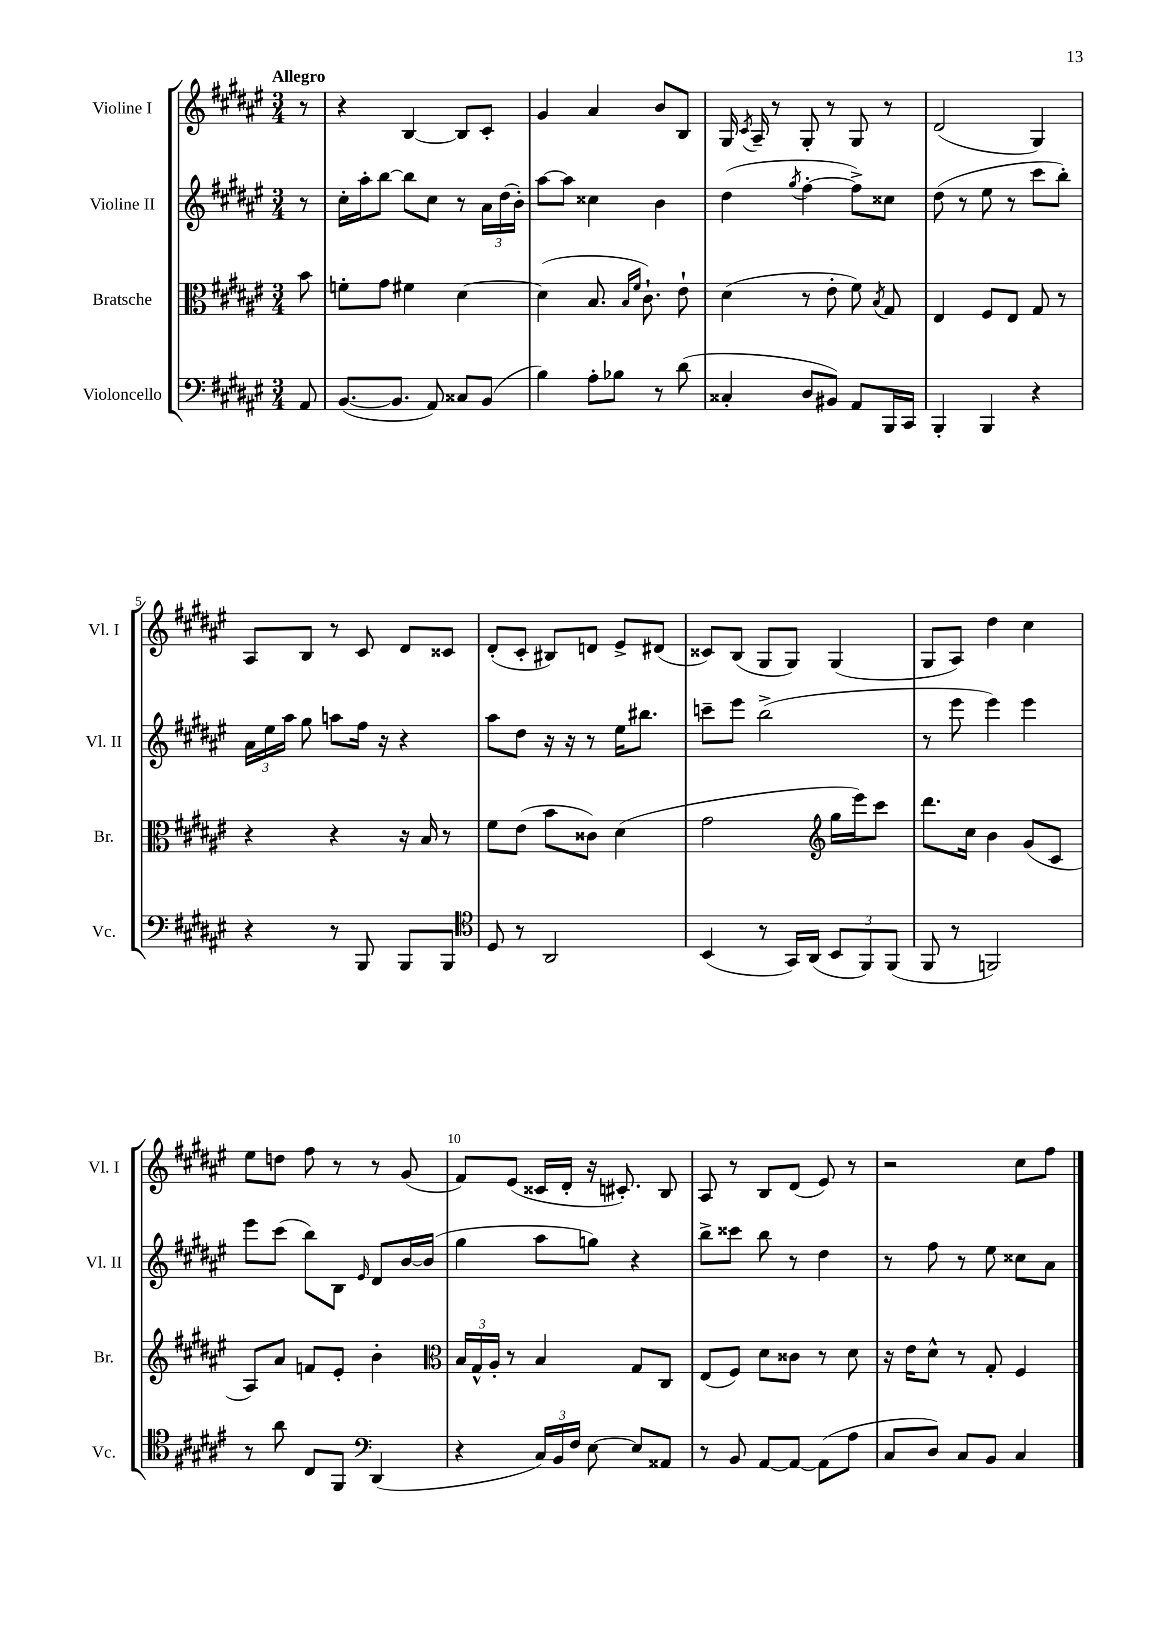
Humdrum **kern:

**kern	**kern	**kern	**kern
*staff4	*staff3	*staff2	*staff1
*clefF4	*clefC3	*clefG2	*clefG2
*k[f#c#g#d#a#e#]	*k[f#c#g#d#a#e#]	*k[f#c#g#d#a#e#]	*k[f#c#g#d#a#e#]
*M3/4	*M3/4	*M3/4	*M3/4
8AA#	8b	8r	8r
=	=	=	=
([8.BB	8f'	16cc#'	4r
.	.	16aa#'	.
.	8g#	[8bb	.
8.BB]	.	.	.
.	4f#	8bb]	[4B
8AA#)	.	8cc#	.
8C##	[4d#	8r	8B]
(8BB	.	24a#	8c#'
.	.	(24dd#	.
.	.	24b')	.
=	=	=	=
4B)	(4d#]	[8aa#	4g#
.	.	8aa#]	.
8A#'	8.B	4cc##	4a#
8B-	.	.	.
.	16qqB	.	.
.	16qqf#	.	.
.	8.c#`)	.	.
8r	.	4b	8b
(8d#	8e#`	.	8B
=	=	=	=
4C##'	(4d#	(4dd#	16G#
.	.	.	8qc#
.	.	.	16A#~
.	.	.	8r
.	.	8qgg#	.
8D#	8r	[4ff#'	8G#'
8BB#)	8e#'	.	8r
8AA#	8f#)	8ff#^])	8G#
.	8qB	.	.
16BBB	8G#	8cc##	8r
16CC#	.	.	.
=	=	=	=
4BBB'	4E#	(8dd#	(2d#
.	.	8r	.
4BBB	8F#	8ee#	.
.	8E#	8r	.
4r	8G#	8ccc#	4G#)
.	8r	8bb')	.
=	=	=	=
4r	4r	24a#	8A#
.	.	24ee#	.
.	.	24aa#	.
.	.	8gg#	8B
8r	4r	8aa	8r
8BBB	.	16ff#	8c#
.	.	16r	.
8BBB	16r	4r	8d#
.	16B	.	.
8BBB	8r	.	8c##
=	=	=	=
*clefC4	*	*	*
8D#	8f#	8aa#	(8d#'
8r	(8e#	8dd#	8c#'
2AA#	8b	16r	8B#)
.	.	16r	.
.	8c##)	8r	8d
.	(4d#	16ee#	8e#^
.	.	8.bb#	.
.	.	.	(8d#
=	=	=	=
(4BB	2g#	8ccc~	8c##)
.	.	8eee#	(8B
8r	.	(2bb^	8G#
16GG#)	.	.	8G#)
(16AA#	.	.	.
*	*clefG2	*	*
12BB	16gg#	.	(4G#
.	16eee#)	.	.
12FF#)	.	.	.
.	8ccc#	.	.
(12FF#	.	.	.
=	=	=	=
8FF#	8.ddd#	8r	8G#
8r	.	8eee#	8A#)
.	16cc#	.	.
2FF)	4b	4eee#)	4dd#
.	(8g#	4eee#	4cc#
.	8c#	.	.
=	=	=	=
8r	8A#)	8eee#	8ee#
8a#	8a#	(8ccc#	8dd
8C#	8f	8bb)	8ff#
8FF#	8e#'	8B	8r
*clefF4	*	*	*
.	.	16qqe#	.
(4DD#	4b'	8d#	8r
.	.	[16b	(8g#
.	.	(16b]	.
=	=	=	=
*	*clefC3	*	*
4r	24B	4gg#	8f#)
.	24G#^^	.	.
.	24A#'	.	.
.	8r	.	(8e#
24C#)	4B	8aa#	16c##
24BB	.	.	.
.	.	.	16d#'
24F#	.	.	.
[8E#	.	8gg)	16r
.	.	.	8.c#')
8E#]	8G#	4r	.
8AA##	8C#	.	8B
=	=	=	=
8r	(8E#	8bb^	8A#
8BB	8F#)	8ccc##	8r
[8AA#	8d#	8bb	8B
8AA#_	8c##	8r	(8d#
(8AA#]	8r	4dd#	8e#)
8A#	8d#	.	8r
=	=	=	=
8C#	16r	8r	2r
.	16e#	.	.
8D#)	8d#^^	8ff#	.
8C#	8r	8r	.
8BB	8G#'	8ee#	.
4C#	4F#	8cc##	8cc#
.	.	8a#	8ff#
==	==	==	==
*-	*-	*-	*-
